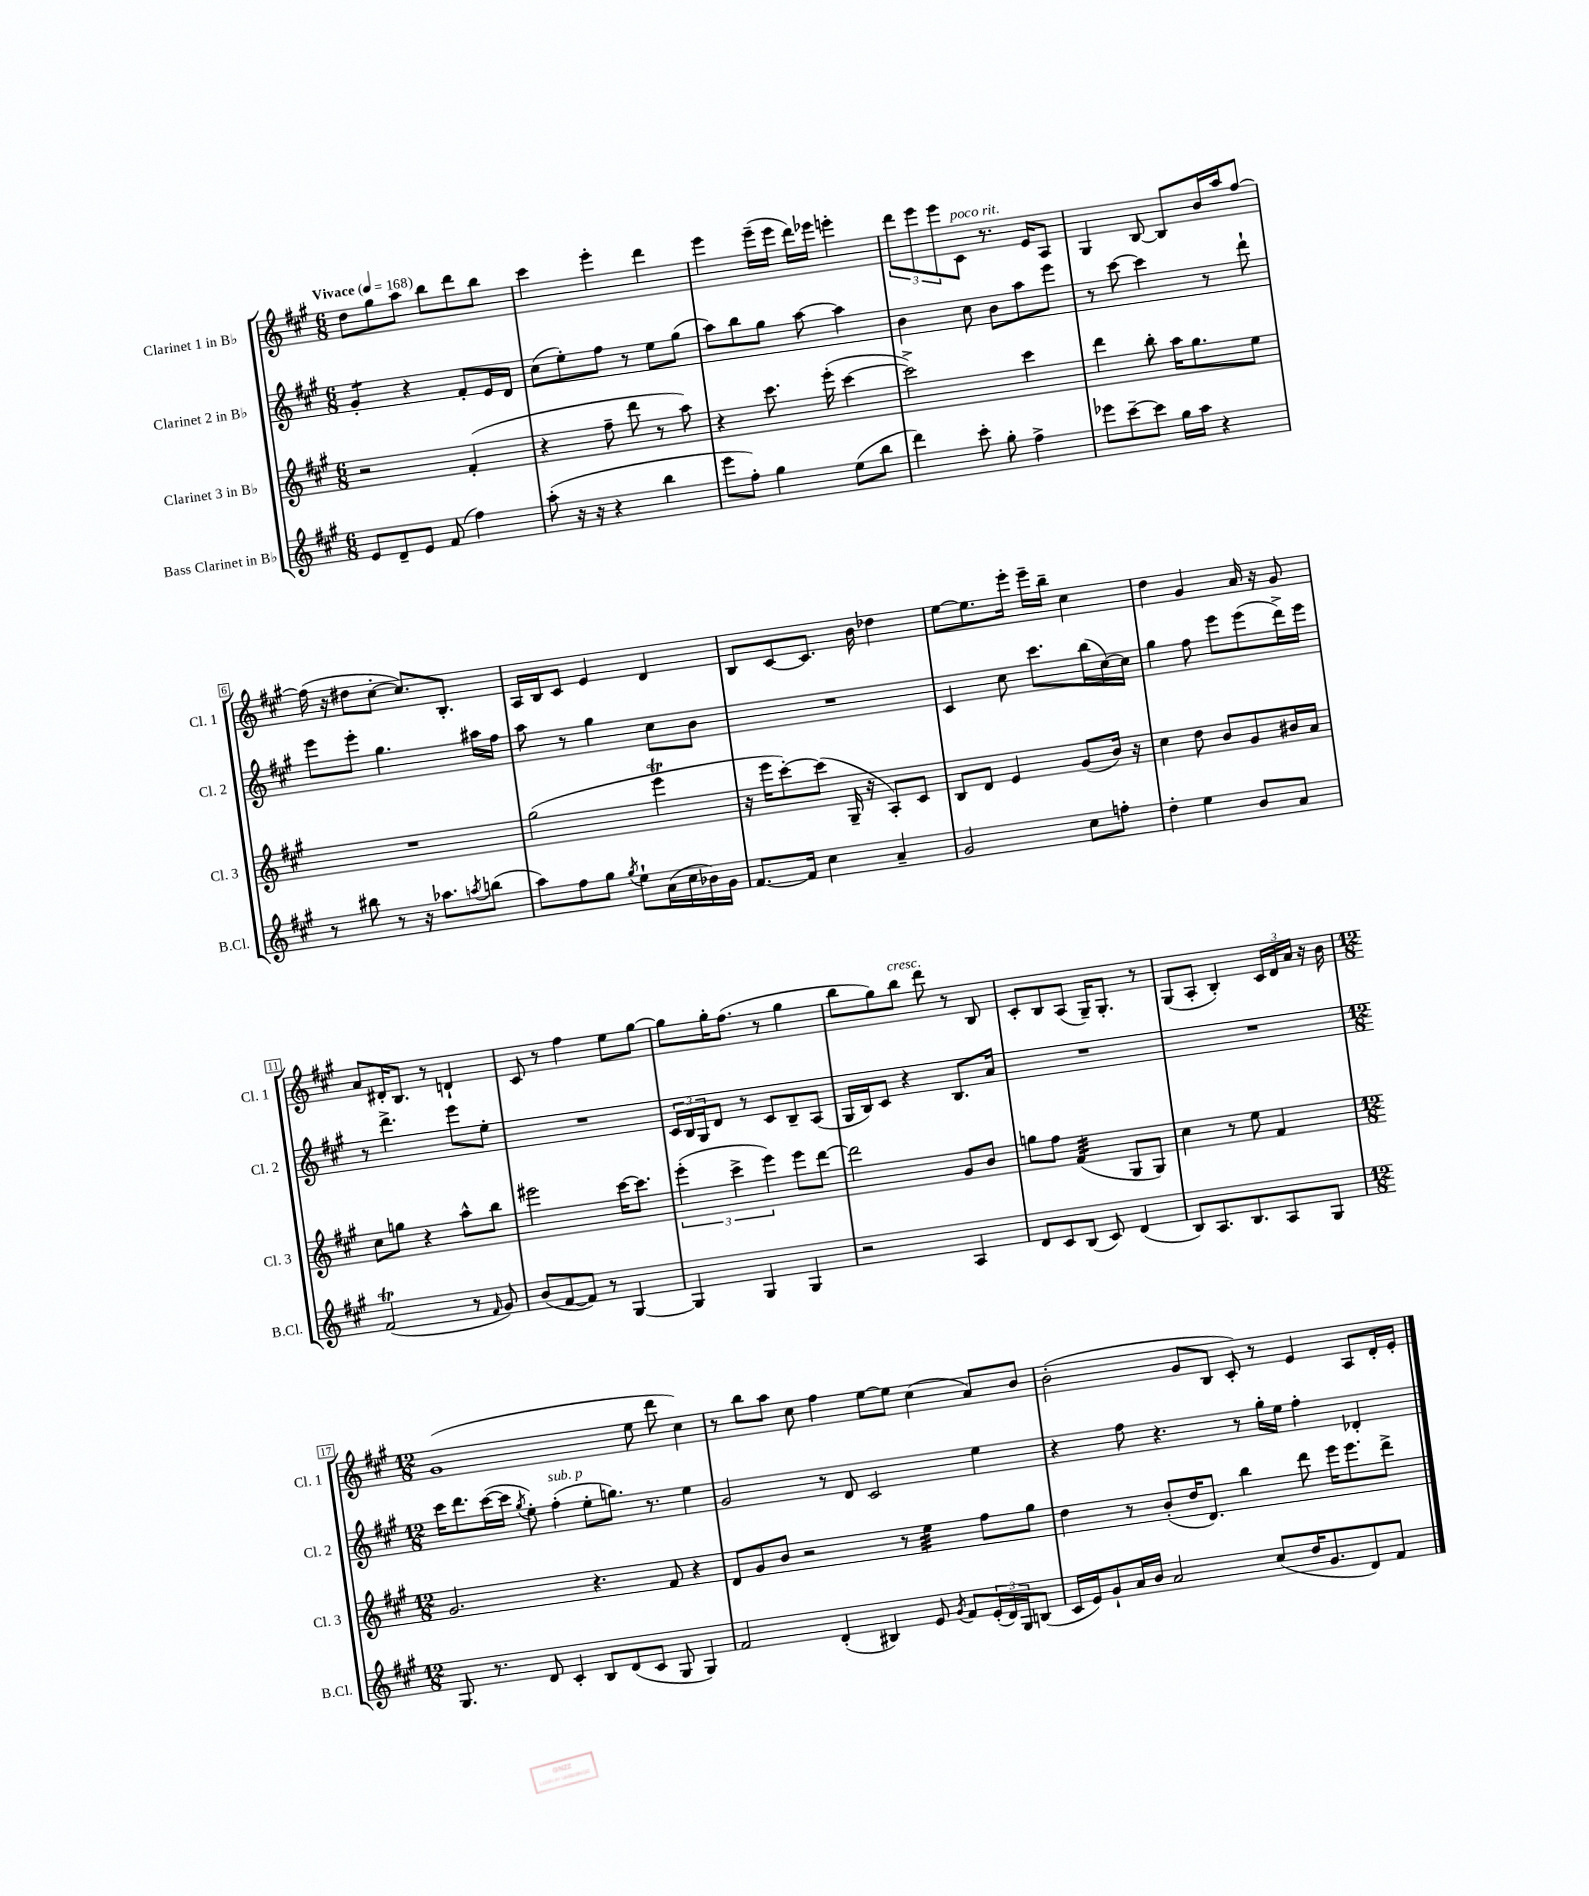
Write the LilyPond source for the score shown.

<<
\new StaffGroup <<
\new Staff = "s0" \with { instrumentName = "Clarinet 1 in Bb" shortInstrumentName = "Cl. 1" } {
    \clef treble \key a \major \numericTimeSignature \time 6/8 \tempo "Vivace" 4 = 168
    d''8 gis''8 a''8 b''8 d'''8 b''8 |
    cis'''4 e'''4-. d'''4 |
    e'''4 e'''16--( e'''16 d'''16) ees'''16 e'''4-. |
    \tuplet 3/2 { d'''8 e'''8 e'''8 } cis'8^\markup { \italic "poco rit." } r8. e'16 a8 |
    gis4 b8~ b8 b'16 a''16 fis''8~ |
    fis''16( r16 dis''8 cis''8~-. cis''8.) b8.-. |
    a16 b16 cis'8 e'4 d'4 |
    b8 cis'8~ cis'8. b'16 des''4 |
    e''8~ e''8. e'''16-. e'''16-- b''16-- cis''4 |
    d''4 gis'4 a'16 r16 gis'8 |
    a'8 dis'16-. b8. r8 d'4-! |
    cis'8 r8 fis''4 e''8 gis''8~ |
    gis''8 gis''16-. fis''8.( r8 gis''4 |
    b''8 gis''8) b''8^\markup { \italic "cresc." } d'''8 r8 b8 |
    cis'8-. b8 a8( gis16--) gis8.-. r8 |
    gis8( a8-. b4-.) \tuplet 3/2 { cis'16 d'16 a'16 } r16 b'16 |
    \numericTimeSignature \time 12/8 gis'1( e''8 d'''8 cis''4) |
    r8 b''8 a''8 cis''8 fis''4 e''8~ e''8 cis''4( a'8) b'8 |
    b'2-.( gis'8 b8 cis'8-.) r8 e'4 a8 d'16-. e'16-. \bar "|." |
}
\new Staff = "s1" \with { instrumentName = "Clarinet 2 in Bb" shortInstrumentName = "Cl. 2" } {
    \clef treble \key a \major \numericTimeSignature \time 6/8
    gis'4:8-. r4 fis'8-. e'16 d'16 |
    cis''8( e''8-.) fis''8 r8 e''8 gis''8( |
    a''8) b''8 gis''8 a''8~ a''4 |
    b'4 cis''8 b'8 a''8 e'''8 |
    r8 cis'''8~ cis'''4 r8 d'''8-! |
    e'''8 e'''8-. gis''4. ais''16 fis''16 |
    a''8 r8 gis''4 cis''8 b'8 |
    R2. |
    cis'4 cis''8 cis'''8. b''16( cis''16~) cis''16 |
    gis''4 fis''8 e'''8 e'''8( d'''16->) e'''16 |
    r8 d'''4.-> e'''8 e''8-. |
    R2. |
    \tuplet 3/2 { cis'16 b16 gis16 } d'8 r8 cis'8 b8-- a8( |
    gis16 b16) cis'8 r4 b8. a'16 |
    R2. |
    R2. |
    \numericTimeSignature \time 12/8 cis'''16 d'''8. cis'''16~( cis'''16 \acciaccatura { gis''8 } e''8-.) fis''4-.^\markup { \italic "sub. p" }( e''8-. g''8.) r8. e''4 |
    gis'2 r8 d'8 cis'2 e''4 |
    r4 fis''8 r4. r8 gis''16-. e''16 fis''4-. des'4-. \bar "|." |
}
\new Staff = "s2" \with { instrumentName = "Clarinet 3 in Bb" shortInstrumentName = "Cl. 3" } {
    \clef treble \key a \major \numericTimeSignature \time 6/8
    r2 fis'4-.( |
    r4 fis''8-- d'''8 r8 a''8) |
    r4 cis'''8. e'''16-.( cis'''4~ |
    cis'''2->) cis'''4 |
    d'''4 b''8-. a''16 gis''8. e''8 |
    R2. |
    gis''2( e'''4\trill |
    r16 e'''16 cis'''8~-.) cis'''8( gis16-- r16 a8-.) cis'8 |
    b8 d'8 e'4 gis'8( b'16) r16 |
    cis''4 d''8 b'8 gis'8 bis'16 a'16 |
    cis''8 g''8 r4 a''8-^ b''8 |
    eis'''2 cis'''16~ cis'''8. |
    \tuplet 3/2 { e'''4-.( cis'''4-> e'''4) } e'''8 d'''8~ |
    d'''2 gis'8 b'8 |
    g''8 fis''8 fis'4:32( gis8 gis8) |
    cis''4 r8 e''8 fis'4 |
    \numericTimeSignature \time 12/8 gis'2. r4. fis'8 r4 |
    d'8 gis'8 b'8 r2 r8 e''4:32 fis''8 gis''8 |
    d''4 r8 b'8-.( d''16 d'8.) b''4 d'''8 e'''16 e'''8. d'''8-> \bar "|." |
}
\new Staff = "s3" \with { instrumentName = "Bass Clarinet in Bb" shortInstrumentName = "B.Cl." } {
    \clef treble \key a \major \numericTimeSignature \time 6/8
    e'8 d'8-- e'8 fis'8( fis''4) |
    a''8-.( r16 r16 r4 b''4 |
    e'''8 fis''8-.) gis''4 e''8( b''8 |
    d'''4) cis'''8-. gis''8-. fis''4-> |
    ees'''8 cis'''8~-- cis'''8 gis''16 a''16 r4 |
    r8 bis''8 r8 r16 aes''8. \acciaccatura { a''8 } b''8( |
    a''8) fis''8 gis''8 \acciaccatura { gis''8 } e''8-! a'16( cis''16 bes'16) gis'16 |
    fis'8.~ fis'16 cis''4 a'4-- |
    gis'2 cis''8 f''8-. |
    d''4-. e''4 b'8 a'8 |
    fis'2\trill( r8 \grace { fis'16 } gis'8) |
    b'8( fis'8~ fis'8) r8 gis4~ |
    gis4 gis4 gis4 |
    r2 a4 |
    d'8 cis'8 b8( cis'8) d'4( |
    b8) a8. b8. a8 gis8 |
    \numericTimeSignature \time 12/8 gis8. r8. d'8 cis'4-. b8 d'8( cis'8 gis8 gis4) |
    fis'2 d'4-.( bis4) e'8 \acciaccatura { gis'8 } fis'8 \tuplet 3/2 { e'16-.( d'16) gis16 } b8( |
    cis'16 e'16) gis'8-! a'16 b'16 a'2 cis''8( d''16 gis'8. d'8) fis'8 \bar "|." |
}
>>
>>
\layout { \context { \Score \override BarNumber.stencil = #(make-stencil-boxer 0.1 0.3 ly:text-interface::print) } }
